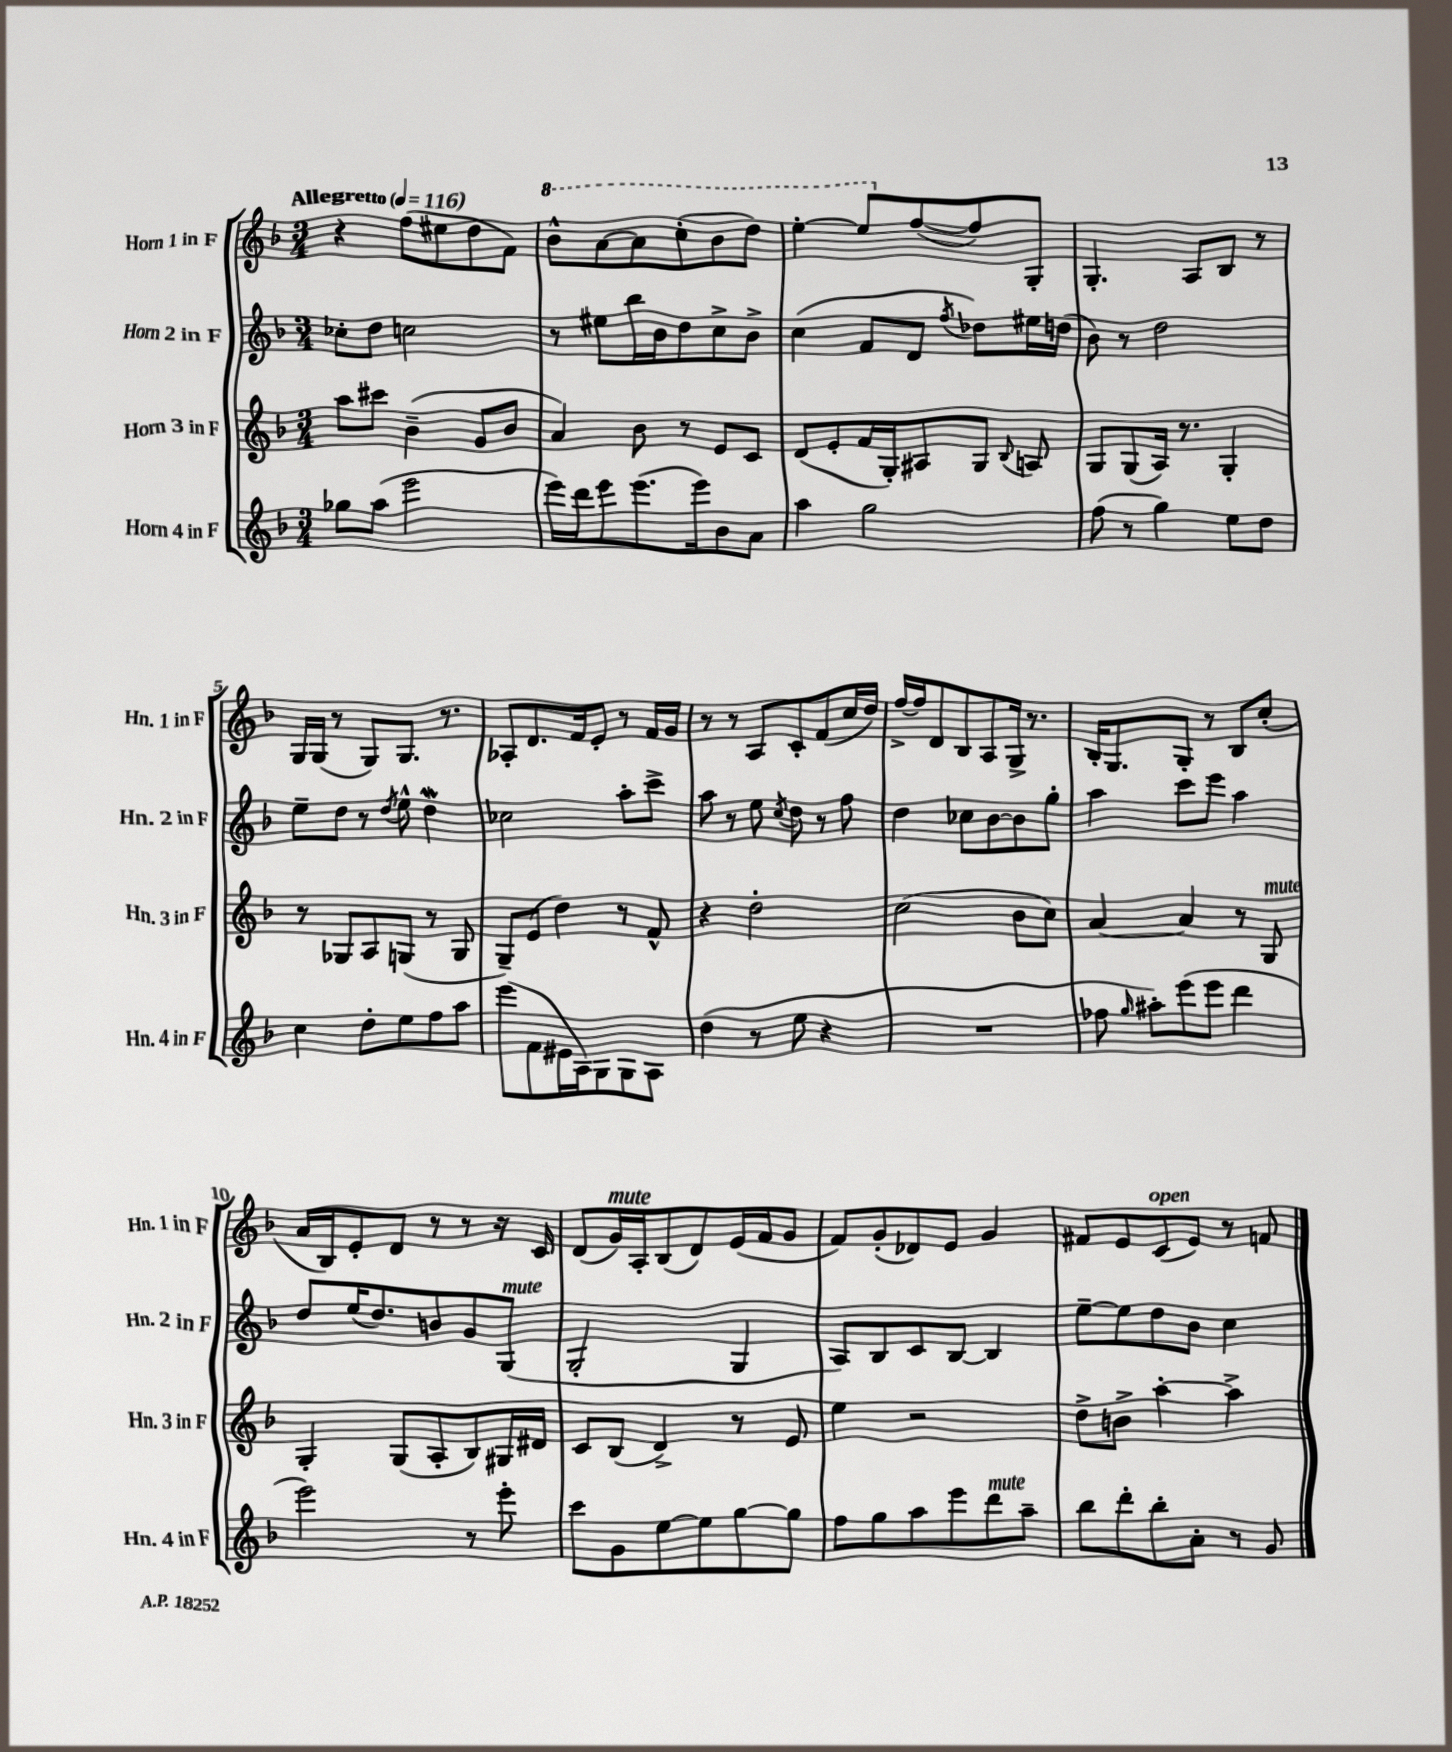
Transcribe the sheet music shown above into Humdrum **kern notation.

**kern	**kern	**kern	**kern
*staff4	*staff3	*staff2	*staff1
*clefG2	*clefG2	*clefG2	*clefG2
*k[b-]	*k[b-]	*k[b-]	*k[b-]
*M3/4	*M3/4	*M3/4	*M3/4
*MM116	*MM116	*MM116	*MM116
8gg-	8aa	8cc-'	4r
(8aa	8ccc#	8dd	.
2eee	(4b-~	2cc	(8ff
.	.	.	8ee#
.	8g	.	8dd
.	8b-	.	8f)
=	=	=	=
16eee)	4a)	8r	8bb-^^
16ddd	.	.	.
8eee	.	8ee#	[8aa
(8.eee	8b-	16bb-	8aa]
.	.	16b-	.
.	8r	8dd	(8ccc'
16eee)	.	.	.
8b-	8e	8cc^	8bb-
8a	8c	8b-^	8ddd)
=	=	=	=
4aa	(8d	(4cc	[4eee'
.	8e'	.	.
2gg	16f	8f	8eee]
.	16G')	.	.
.	8A#	8d	([8ff
.	.	8qff	.
.	8G	8dd-)	8ff])
.	8qqB-	.	.
.	8A	16ee#	8G'
.	.	(16dd	.
=	=	=	=
(8ff	8G	8b-)	4.G'
8r	(8G	8r	.
4gg)	16A)	2dd	.
.	8.r	.	.
.	.	.	8A
8ee	4G'	.	8B-
8dd	.	.	8r
=	=	=	=
4cc	8r	8ee~	16G
.	.	.	(16G
.	8G-	8dd	8r
8dd'	8A	8r	8G)
.	.	8qdd	.
8ee	(8G	8ee^^	8.G
8ff	8r	4dd	.
.	.	.	8.r
8aa	8G	.	.
=	=	=	=
(8eee	8G~)	2cc-	8A-'
8f	(8e	.	8.d
16e#	4dd)	.	.
16A)	.	.	16f
8G	.	.	8e'
8G	8r	8aa'	8r
8A	8f^^	8ccc^	16f
.	.	.	16g
=	=	=	=
(4dd	4r	8aa	8r
.	.	8r	8r
8r	2dd'	8ee	8A
.	.	8qcc	.
8ee	.	8dd	8c'
4r	.	8r	(8f
.	.	8ff	16cc
.	.	.	16dd)
=	=	=	=
2.r	(2cc	4dd	[16ff^
.	.	.	16ff]
.	.	.	8d
.	.	8cc-	8B-
.	.	[8b-	8A
.	8b-	8b-]	16G^
.	.	.	8.r
.	8cc)	8gg'	.
=	=	=	=
8ff-	[4a	4aa	16B-'
.	.	.	8.G
16qqgg	.	.	.
8aa#')	.	.	.
(8eee	4a]	8ccc	8G'
8eee	.	8eee	8r
4ddd	8r	4aa	8B-
.	8G	.	(8cc'
=	=	=	=
2eee)	4G'	8dd	16a
.	.	.	16B-)
.	.	(16ee	8e'
.	.	8.dd)	.
.	(8G	.	8d
.	8A'	8b	8r
8r	8B-)	8g	8r
8eee'	16G#	(8G	16r
.	16d#	.	16c
=	=	=	=
8ccc	8c	2G'	(8d
8g	(8B-	.	16g)
.	.	.	16A'
[8ee	4d^)	.	(8B-
8ee]	.	.	8d)
[8gg	8r	4G	(16e
.	.	.	16f
8gg]	8e	.	8g
=	=	=	=
8ff	4ee	8A)	8f)
8gg	.	8B-	(8g'
8aa	2r	8c	8d-)
8eee	.	[8B-	8e
8ddd	.	4B-]	4g
8aa~	.	.	.
=	=	=	=
8bb-	8dd^	[8ee~	8f#
8ddd'	8b^	8ee]	8e
8bb-'	[4aa'	8dd	(8c
8a'	.	8b-	8e)
8r	4aa^]	4cc	8r
8g	.	.	8f
==	==	==	==
*-	*-	*-	*-
